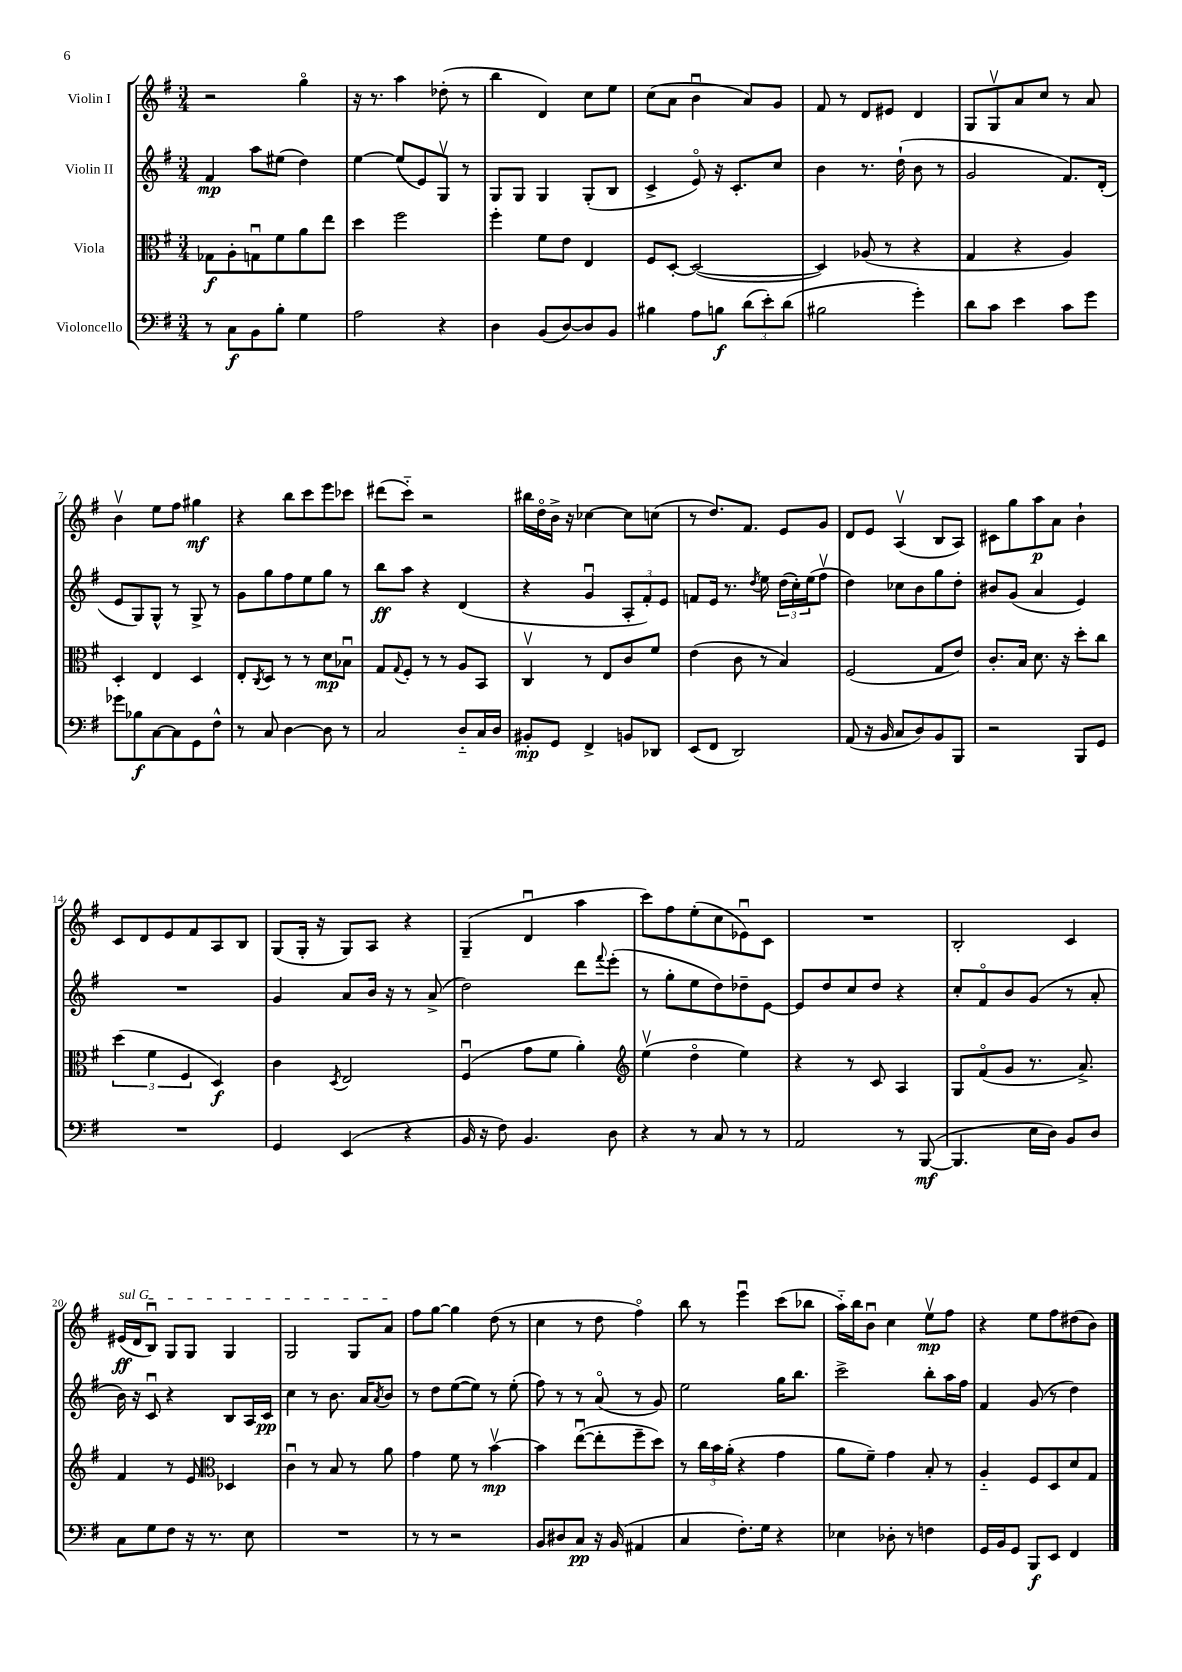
<<
\new StaffGroup <<
\new Staff = "s0" \with { instrumentName = "Violin I" } {
    \clef treble \key g \major \numericTimeSignature \time 3/4
    r2 g''4\flageolet |
    r16 r8. a''4 des''8-.( r8 |
    b''4 d'4) c''8 e''8 |
    c''8( a'8 b'4\downbow a'8) g'8 |
    fis'8 r8 d'8 eis'8 d'4 |
    g8 g8\upbow a'8 c''8 r8 a'8 |
    b'4\upbow e''8 fis''8 gis''4\mf |
    r4 b''8 c'''8 e'''8 ces'''8 |
    dis'''8( c'''8-_) r2 |
    bis''16 d''16\flageolet b'16-> r16 ces''4~ ces''8 c''8( |
    r8 d''8.) fis'8. e'8 g'8 |
    d'8 e'8 a4\upbow( b8 a8) |
    cis'8 g''8 a''8\p a'8 b'4-! |
    c'8 d'8 e'8 fis'8 a8 b8 |
    g8( g16-. r16 g8) a8 r4 |
    g4--( d'4\downbow a''4 |
    c'''8) fis''8 e''8-.( c''8 ees'8\downbow) c'8 |
    R2. |
    b2-. c'4 |
    \once \override TextSpanner.bound-details.left.text = \markup { \italic "sul G" } eis'16\ff\startTextSpan( d'16 b8\downbow) g8 g8 g4 |
    g2 g8 a'8\stopTextSpan |
    fis''8 g''8~ g''4 d''8( r8 |
    c''4 r8 d''8 fis''4\flageolet) |
    b''8 r8 e'''4\downbow c'''8( bes''8 |
    a''16-_) b''16 b'8\downbow c''4 e''8\upbow\mp fis''8 |
    r4 e''8 fis''8 dis''8( b'8) \bar "|." |
}
\new Staff = "s1" \with { instrumentName = "Violin II" } {
    \clef treble \key g \major \numericTimeSignature \time 3/4
    fis'4\mp a''8 eis''8( d''4) |
    e''4~ e''8( e'8) g8\upbow r8 |
    g8 g8 g4 g8-.( b8 |
    c'4-> e'8\flageolet) r16 c'8.-. c''8 |
    b'4 r8. d''16-!( b'8 r8 |
    g'2 fis'8.) d'16-.( |
    e'8 g8) g8-^ r8 g8-> r8 |
    g'8 g''8 fis''8 e''8 g''8 r8 |
    b''8\ff a''8 r4 d'4( |
    r4 g'4\downbow \tuplet 3/2 { a8-. fis'8-.) e'8 } |
    f'8 e'16 r8. \acciaccatura { d''8 } e''8 \tuplet 3/2 { d''16( c''16-.) e''16( } fis''8\upbow |
    d''4) ces''8 b'8 g''8 d''8-. |
    bis'8 g'8( a'4 e'4) |
    R2. |
    g'4 a'8 b'16 r16 r8 a'8->( |
    d''2) d'''8 \appoggiatura { fis'''8 } e'''8-.( |
    r8 g''8-. e''8 d''8) des''8-- e'8~ |
    e'8 d''8 c''8 d''8 r4 |
    c''8-. fis'8\flageolet b'8 g'8( r8 a'8-. |
    b'16) r16 c'8\downbow r4 b8 a16 c'16\pp |
    c''4 r8 b'8. a'16 \acciaccatura { a'8 } b'8 |
    r8 d''8 e''8~( e''8) r8 e''8-.( |
    fis''8) r8 r8 a'8\flageolet( r8 g'8) |
    e''2 g''16 b''8. |
    c'''2-> b''8-. a''16 fis''16 |
    fis'4 g'8( r8 d''4) \bar "|." |
}
\new Staff = "s2" \with { instrumentName = "Viola" } {
    \clef alto \key g \major \numericTimeSignature \time 3/4
    ges8\f a8-. g8\downbow fis'8 a'8 e''8 |
    d''4 fis''2 |
    fis''4-. fis'8 e'8 e4 |
    fis8 d8~-. d2~( |
    d4) aes8( r8 r4 |
    g4 r4 a4) |
    d4-. e4 d4 |
    e8-. \acciaccatura { c8 } d8 r8 r8 d'8\mp bes8\downbow |
    g8 \appoggiatura { g8 } fis8-. r8 r8 a8 b,8 |
    c4\upbow r8 e8 c'8 fis'8 |
    e'4( c'8 r8 b4) |
    fis2( g8 e'8) |
    c'8.-. b16 d'8. r16 d''8-. c''8 |
    \tuplet 3/2 { d''4( fis'4 fis4 } d4\f) |
    c'4 \acciaccatura { d8 } e2 |
    fis4\downbow( g'8 fis'8 a'4-.) |
    \clef treble e''4\upbow( d''4\flageolet e''4) |
    r4 r8 c'8 a4 |
    g8 fis'8\flageolet( g'8 r8. a'8.->) |
    fis'4 r8 e'8 \clef alto des4 |
    c'4\downbow r8 b8 r8 a'8 |
    g'4 fis'8 r8 b'4~\upbow\mp |
    b'4 e''8~\downbow( e''8-. fis''8-- d''8) |
    r8 \tuplet 3/2 { c''16 b'16 a'16-.( } r4 g'4 |
    a'8 fis'8--) g'4 b8-. r8 |
    a4-_ fis8 d8 d'8 g8 \bar "|." |
}
\new Staff = "s3" \with { instrumentName = "Violoncello" } {
    \clef bass \key g \major \numericTimeSignature \time 3/4
    r8 c8\f b,8 b8-. g4 |
    a2 r4 |
    d4 b,8( d8~) d8 b,8 |
    bis4 a8 b8\f \tuplet 3/2 { d'8( e'8-.) d'8( } |
    bis2 g'4-.) |
    d'8 c'8 e'4 c'8 g'8 |
    ges'8 bes8\f c8~ c8 g,8 fis8-^ |
    r8 c8 d4~ d8 r8 |
    c2 d8-_ c16 d16 |
    bis,8-.\mp g,8 fis,4-> b,8 des,8 |
    e,8( fis,8 d,2) |
    a,8( r16 b,16 c8 d8) b,8 b,,8 |
    r2 b,,8 g,8 |
    R2. |
    g,4 e,4( r4 |
    b,16 r16 fis8) b,4. d8 |
    r4 r8 c8 r8 r8 |
    a,2 r8 b,,8~\mf( |
    b,,4. e16 d16) b,8 d8 |
    c8 g8 fis8 r16 r8. e8 |
    R2. |
    r8 r8 r2 |
    b,8 dis8 c8\pp r16 b,16( ais,4 |
    c4 fis8.-.) g16 r4 |
    ees4 des8-. r8 f4 |
    g,16 b,16 g,8 b,,8\f e,8 fis,4 \bar "|." |
}
>>
>>
